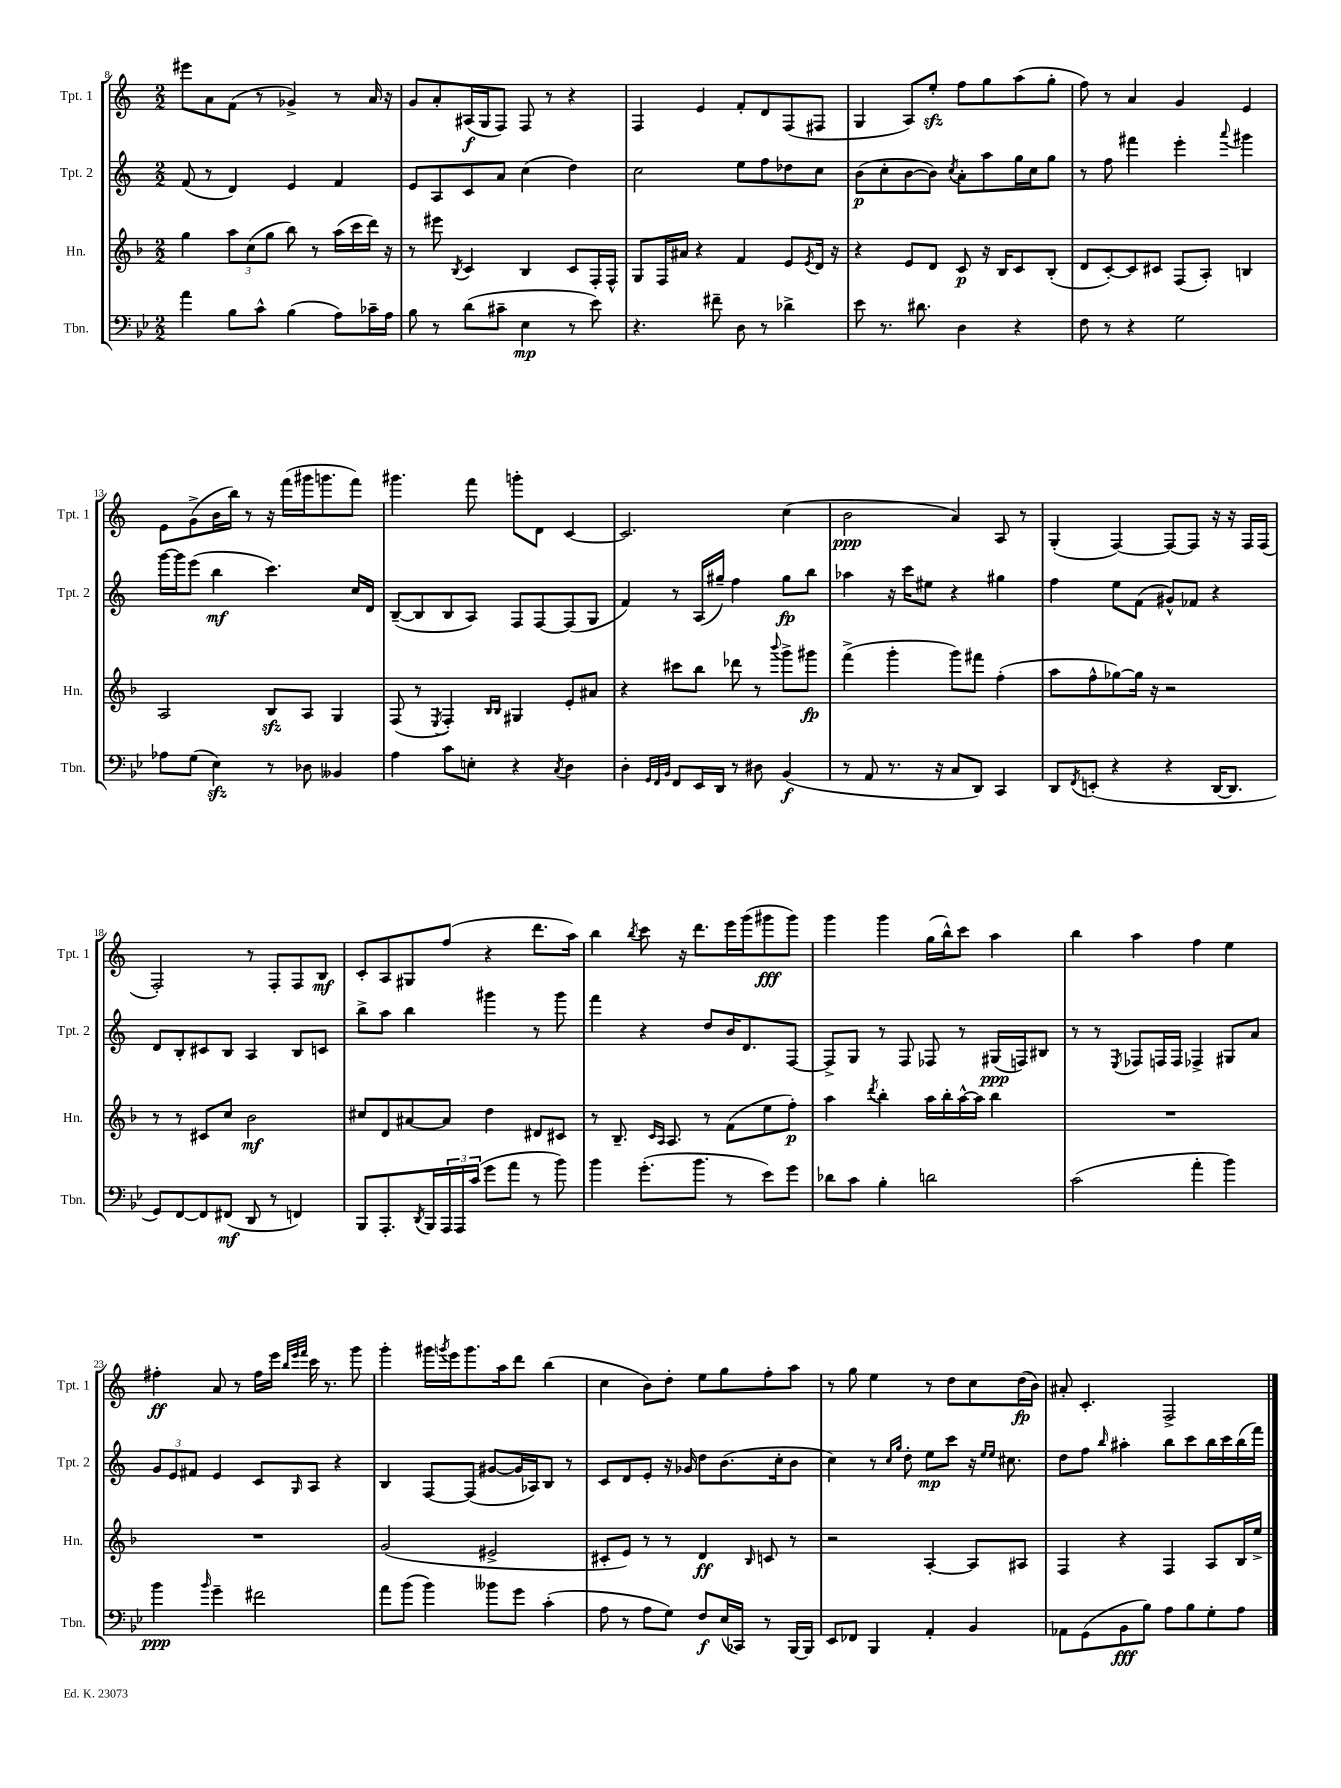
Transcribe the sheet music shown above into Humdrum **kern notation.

**kern	**kern	**kern	**kern
*staff4	*staff3	*staff2	*staff1
*clefF4	*clefG2	*clefG2	*clefG2
*k[b-e-]	*k[b-]	*k[]	*k[]
*M2/2	*M2/2	*M2/2	*M2/2
4a\	4gg\	(8f/	8eee#\L
.	.	8r	8a\
8B-\L	12aa\L	4d/)	(8f\J
.	(12cc\	.	.
8c^^\J	.	.	8r
.	12gg\J	.	.
(4B-\	8bb-\)	4e/	4g-^/)
.	8r	.	.
8A\L)	(16aa\LL	4f/	8r
.	16ccc\	.	.
16c-~\L	16ddd\JJ)	.	16a/
16A\JJ	16r	.	16r
=	=	=	=
8B-\	8r	8e/L	8g/L
8r	8eee#\	8A/	8a'/
.	8qB-/	.	.
(8d\L	4c/	8c/	(16A#/L
.	.	.	16G/J
8c#~\J	.	8a/J	8F/J)
4E-\	4B-/	(4cc\	8F/
.	.	.	8r
8r	8c/L	4dd\)	4r
8e-\)	16F'/L	.	.
.	16F^^/JJ	.	.
=	=	=	=
4.r	8G/L	2cc\	4F/
.	16F/L	.	.
.	16a#/JJ	.	.
.	4r	.	4e/
8f#~\	.	.	.
8D\	4f/	8ee\L	8f'/L
8r	.	8ff\	8d/
4d-^\	8e/L	8dd-\	(8F/
.	8qe/	.	.
.	16d/Jk	8cc\J	8F#/J
.	16r	.	.
=	=	=	=
8e-\	4r	(8b\L	4G/
8.r	.	8cc'\	.
.	8e/L	[8b\	8A/L)
8.d#\	.	.	.
.	8d/J	8b\]J)	8ee'/J
.	.	8qcc/	.
4D\	8c/	8a'\L	8ff\L
.	16r	8aa\	8gg\
.	16B-/LK	.	.
4r	8c/	16gg\L	(8aa\
.	.	16cc\J	.
.	(8B-'/J	8gg\J	8gg'\J
=	=	=	=
8F\	8d/L	8r	8ff\)
8r	[8c'/)	8ff\	8r
4r	8c/]	4fff#\	4a/
.	8c#/J	.	.
2G\	(8F/L	4eee'\	4g/
.	8A'/J)	.	.
.	.	8qqaaa/	.
.	4B/	4ggg#\	4e/
=	=	=	=
8A-\L	2A/	[16ggg\LL	8e\L
.	.	16ggg\]J	.
(8G\J	.	(8eee\J	(8g^\
4E-\)	.	4bb\	16b\L
.	.	.	16bb\JJ)
.	.	.	8r
8r	8B-/L	4.ccc\)	16r
.	.	.	(16fff\LL
8D-\	8A/J	.	16ggg#\J
.	.	.	8.ggg\
4BB--/	4G/	.	.
.	.	16cc/LL	8fff\J)
.	.	16d/JJ	.
=	=	=	=
4A\	(8F/	([8B~/L	4.ggg#\
.	8r	8B/]	.
.	8qE/	.	.
8c\L	4F'/)	8B/	.
8E'\J	.	8A/J)	8fff\
.	16qqB-/LL	.	.
.	16qqB-/JJ	.	.
4r	4G#/	8F/L	8ggg'\L
.	.	[8F/	8d\J
8qC/	.	.	.
4D\	8e'/L	(8F/]	[4c/
.	8a#/J	8G/J	.
=	=	=	=
4D'\	4r	4f/)	2.c/]
32qqGG/LLL	.	.	.
32qqFF/	.	.	.
32qqBB-/JJJ	.	.	.
8FF/L	8ccc#\L	8r	.
16EE-/L	8bb-\J	(16A/LL	.
16DD/JJ	.	16gg#~/JJ)	.
8r	8ddd-\	4ff\	.
8D#\	8r	.	.
.	8qqbbb-/	.	.
(4BB-/	8ggg^\L	8gg#\L	(4cc\
.	8ggg#\J	8bb\J	.
=	=	=	=
8r	(4fff^\	4aa-\	2b\
8AA/	.	.	.
8.r	4ggg'\	16r	.
.	.	16ccc\LK	.
.	.	8ee#\J	.
16r	.	.	.
8C/L	8ggg\L)	4r	4a/)
8DD/J)	8fff#\J	.	.
4CC/	(4ff'\	4gg#\	8A/
.	.	.	8r
=	=	=	=
8DD/L	8aa\L	4ff\	(4G'/
8qFF/	.	.	.
(8EE'/J	8ff^^\	.	.
4r	[8gg-\)	8ee\L	[4F/)
.	16gg-\]Jk	(8f\J	.
.	16r	.	.
4r	2r	8g#^^/L)	8F/_L
.	.	8f-/J	8F/]J
[16DD/LK	.	4r	16r
8.DD/]J	.	.	16r
.	.	.	16F/LL
.	.	.	(16F/JJ
=	=	=	=
8GG/L)	8r	8d/L	2F'/)
[8FF/	8r	8B'/	.
8FF/]	8c#/L	8c#/	.
(8FF#/J	8cc/J	8B/J	.
8DD/	2b-\	4A/	8r
8r	.	.	8F'/L
4FF/)	.	8B/L	8F/
.	.	8c/J	8B/J
=	=	=	=
8BBB-/L	8cc#/L	8bb^\L	8c'/L
8.AAA'/	8d/	8aa\J	8A/
.	[8a#/	4bb\	8G#/
8qDD/	.	.	.
16BBB-/L	.	.	.
24AAA/	8a#/]J	.	(8ff/J
24AAA/	.	.	.
(24c/JJ	.	.	.
8g\L	4dd\	4ggg#\	4r
8a\J	.	.	.
8r	8d#/L	8r	8.ddd\L
8b-\)	8c#/J	8ggg#\	.
.	.	.	16aa\Jk)
=	=	=	=
4b-\	8r	4fff\	4bb\
.	8.B-~/	.	.
.	.	.	8qbb/
(8.g'\L	.	4r	8ccc\
.	16qqc/LL	.	.
.	16qqA/JJ	.	.
.	8.A/	.	.
.	.	.	16r
8.b-\J	.	.	8.ddd\L
.	8r	8dd/L	.
8r	(8f\L	16b/K	16eee\L
.	.	8.d/	(16ggg\J
8e-\L)	8ee\	.	8ggg#\
8g\J	8ff'\J)	[8F/J	8ggg#\J)
=	=	=	=
8d-\L	4aa\	8F^/]L	4ggg\
8c\J	.	8G/J	.
.	8qddd/	.	.
4B-'\	4bb-'\	8r	4ggg\
.	.	8F/	.
2d\	16aa\LL	8F-/	(16gg\LL
.	16bb-'\	.	16bb^^\J)
.	[16aa^^\	8r	8ccc\J
.	16aa\]JJ	.	.
.	4bb-\	(16G#/LL	4aa\
.	.	16F/J)	.
.	.	8B#/J	.
=	=	=	=
(2c\	1r	8r	4bb\
.	.	8r	.
.	.	8qE/	.
.	.	8F-/L	4aa\
.	.	16F/L	.
.	.	16F/JJ	.
4a'\	.	4F-^/	4ff\
4b-\)	.	8G#/L	4ee\
.	.	8a/J	.
=	=	=	=
4b-\	1r	12g/L	4ff#'\
.	.	12e/	.
.	.	12f#/J	.
16qqb-/	.	.	.
4g~\	.	4e/	8a/
.	.	.	8r
2f#\	.	8c/L	16ff#\LL
.	.	.	16eee\JJ
.	.	.	32qqbb/LLL
.	.	.	32qqeee/
.	.	16qqG/	32qqfff/JJJ
.	.	8A/J	16ccc\
.	.	.	8.r
.	.	4r	.
.	.	.	8ggg\
=	=	=	=
8a\L	(2g/	4B/	4ggg'\
(8b-\J	.	.	.
4b-\)	.	[8F/L	16ggg#\LL
.	.	.	8qggg/
.	.	.	16eee\J
.	.	(8F/]J	8.ggg\
8b--\L	2e#^/	[8g#/L	.
.	.	.	16aa\k
8g\J	.	16g#/]L	8ddd\J
.	.	16A-/J)	.
(4c'\	.	8B/J	(4bb\
.	.	8r	.
=	=	=	=
8A\	8c#'/L	8c/L	4cc\
8r	8e/J)	8d/	.
8A\L	8r	8e'/J	8b\L)
8G\J)	8r	16r	8dd'\J
.	.	16g-/	.
8F/L	4d/	8dd\L	8ee\L
(16E-/L	.	(8.b\	8gg\
16CC-/JJ)	.	.	.
.	16qqB-/	.	.
8r	8c/	.	8ff'\
.	.	16cc'\k	.
[16BBB-/LL	8r	8b\J	8aa\J
16BBB-/]JJ	.	.	.
=	=	=	=
8EE-/L	2r	4cc\)	8r
8FF-/J	.	.	8gg\
4BBB-/	.	8r	4ee\
.	.	16qqcc/LL	.
.	.	16qqgg/JJ	.
.	.	8dd'\	.
4AA'/	[4A'/	8ee\L	8r
.	.	8ccc\J	8dd\L
4BB-/	8A/]L	16r	8cc\
.	.	16qqee/LL	.
.	.	16qqee/JJ	.
.	.	8.cc#\	.
.	8A#/J	.	(16dd\L
.	.	.	16b\JJ)
=	=	=	=
8AA-\L	4F/	8dd\L	8a#'/
(8GG\	.	8ff\J	4.c'/
.	.	16qqbb/	.
8BB-\	4r	4aa#'\	.
8B-\J)	.	.	.
8A\L	4F/	8bb\L	2F^/
8B-\	.	8ccc\	.
8G'\	8A/L	16bb\L	.
.	.	16ccc\	.
8A\J	16B-/L	(16bb\	.
.	16ee^/JJ	16fff\JJ)	.
==	==	==	==
*-	*-	*-	*-
